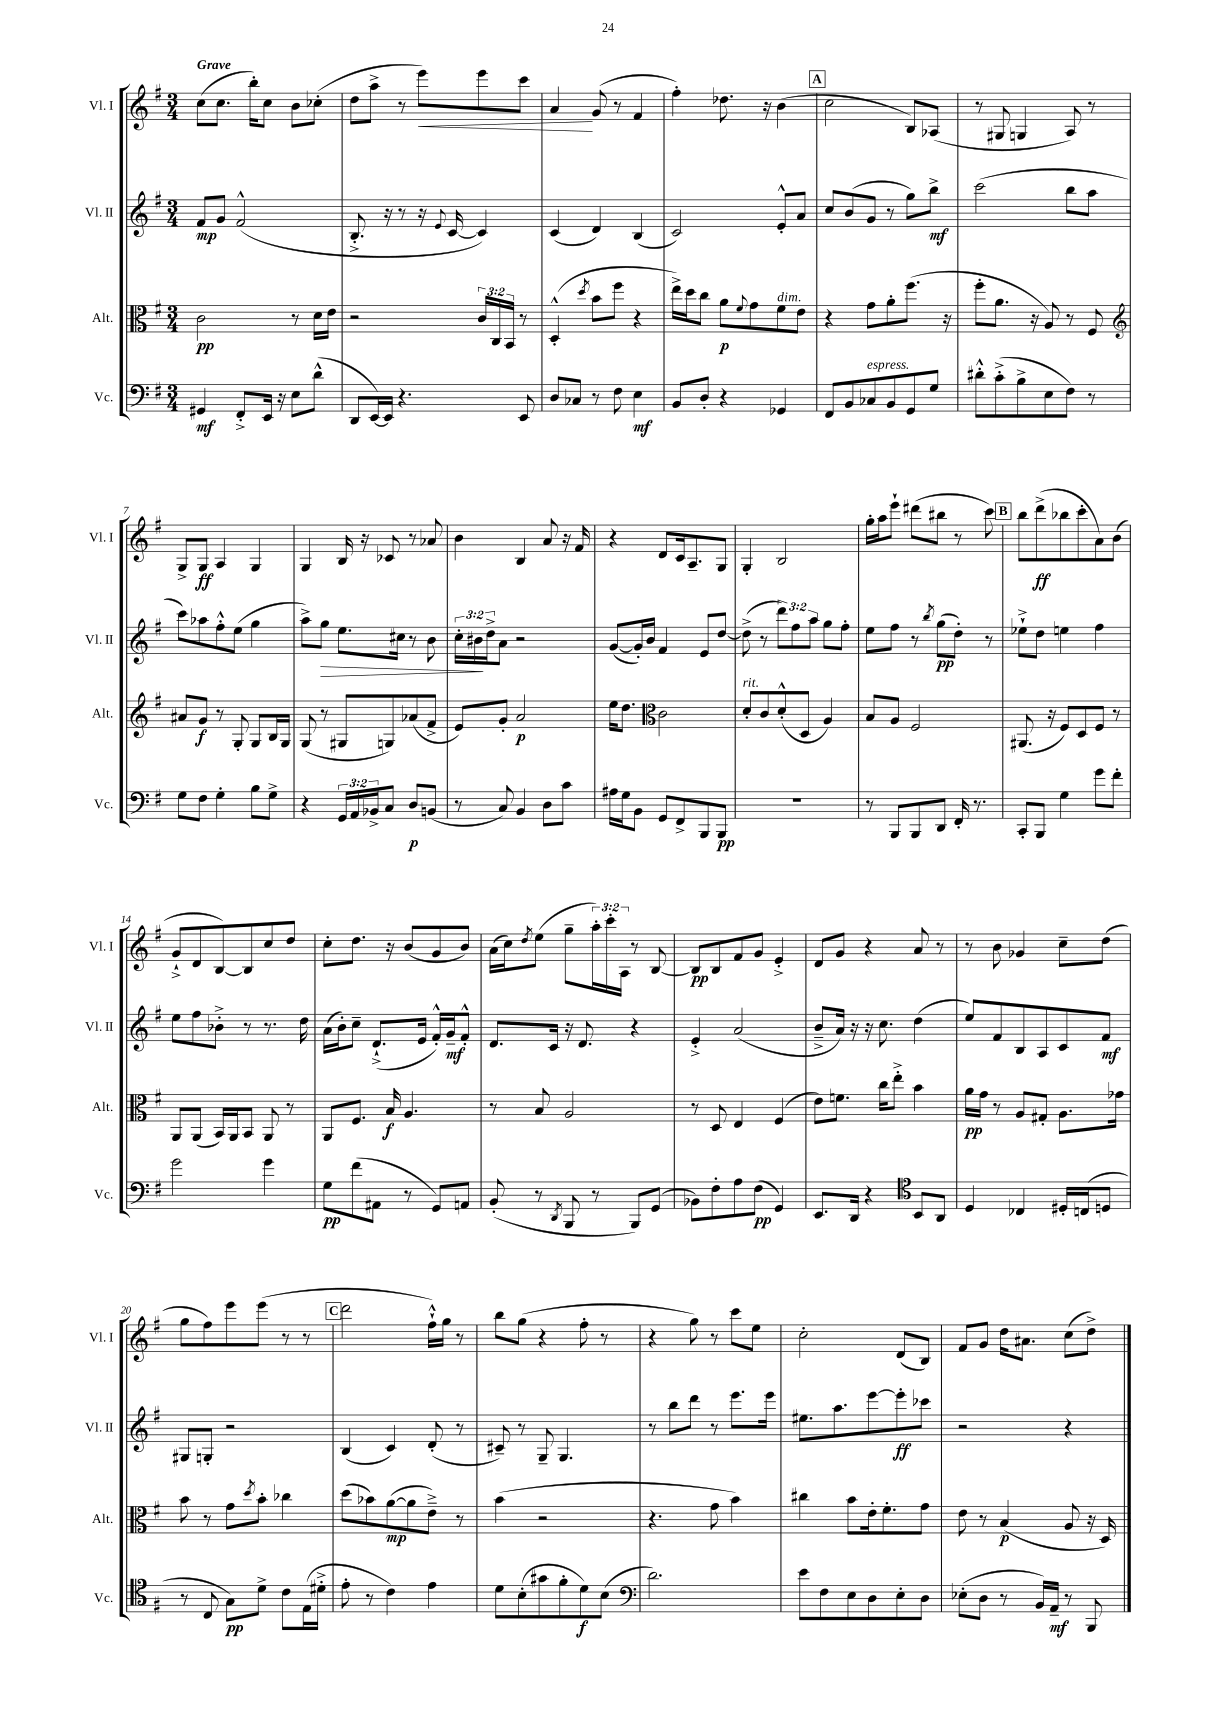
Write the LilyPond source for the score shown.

<<
\new StaffGroup <<
\new Staff = "s0" \with { instrumentName = "Vl. I" shortInstrumentName = "Vl. I" } {
    \clef treble \key g \major \numericTimeSignature \time 3/4 \override Staff.TupletNumber.text = #tuplet-number::calc-fraction-text \tempo "Grave"
    c''8( c''8. b''16-.) c''8 b'8 ces''8-.( |
    d''8 a''8-> r8 e'''8\<) e'''8 c'''8 |
    a'4\! g'8( r8 fis'4 |
    fis''4-.) des''8. r16 b'4( |
    \mark \markup { \box "A" } c''2 b8) aes8( |
    r8 gis8 g4 a8) r8 |
    g8-> g8\ff a4 g4 |
    g4 b16 r16 ces'8 r8 aes'8 |
    b'4 b4 a'8 r16 fis'16 |
    r4 d'8 c'16 a8.-- g8 |
    g4-. b2 |
    g''16-. a''16 e'''8-! dis'''8( bis''8 r8 c'''8) |
    \mark \markup { \box "B" } b''8 d'''8->\ff( bes''8 c'''8-. a'8) b'8( |
    g'8-!-> d'8 b8~) b8 c''8 d''8 |
    c''8-. d''8. r16 b'8( g'8 b'8) |
    a'16( c''16) \acciaccatura { d''8 } e''8( g''8-- \tuplet 3/2 { a''16-.) c'''16-. a16 } r8 b8~ |
    b8\pp b8 fis'8 g'8 e'4-.-> |
    d'8 g'8 r4 a'8 r8 |
    r8 b'8 ges'4 c''8-- d''8( |
    g''8 fis''8) e'''8 e'''8( r8 r8 |
    \mark \markup { \box "C" } d'''2 fis''16-!-^) g''16 r8 |
    b''8 g''8( r4 fis''8-. r8 |
    r4 g''8) r8 c'''8 e''8 |
    c''2-. d'8( b8) |
    fis'8 g'8 d''16 ais'8. c''8( d''8->) \bar "|." |
}
\new Staff = "s1" \with { instrumentName = "Vl. II" shortInstrumentName = "Vl. II" } {
    \clef treble \key g \major \numericTimeSignature \time 3/4 \override Staff.TupletNumber.text = #tuplet-number::calc-fraction-text
    fis'8\mp g'8 fis'2-^( |
    b8.-.-> r16 r8 r16 \appoggiatura { e'8 } c'16~ c'4) |
    c'4( d'4) b4( |
    c'2) e'8-.-^ a'8 |
    \mark \markup { \box "A" } c''8 b'8( g'8 r8 g''8) b''8->\mf |
    c'''2( b''8 a''8 |
    c'''8) aes''8 fis''8-.-^ e''8( g''4 |
    a''8->) g''8\> e''8. cis''16 r8 b'8 |
    \tuplet 3/2 { c''16-. bis'16\! d''16-> } a'8 r2 |
    g'8~( g'16-.) b'16 fis'4 e'8 d''8~ |
    d''8->( r8 \tuplet 3/2 { d'''8) fis''8 a''8 } g''8 fis''8-. |
    e''8 fis''8 r8 \acciaccatura { b''8 } g''8\pp( d''8-.) r8 |
    \mark \markup { \box "B" } ees''8-!-> d''8 e''4 fis''4 |
    e''8 fis''8 bes'8-.-> r8 r8. d''16 |
    a'16( b'16-.) c''8-- d'8.-!->( e'16 fis'16-.-^) g'16--\mf fis'8-.-^ |
    d'8. c'16 r16 d'8. r4 |
    e'4-.-> a'2( |
    b'8---> a'16) r16 r16 c''8. d''4( |
    e''8) fis'8 b8 a8 c'8 fis'8\mf |
    gis8 g8-. r2 |
    \mark \markup { \box "C" } b4( c'4) d'8-.( r8 |
    cis'8--) r8 g8-- g4. |
    r8 b''8 d'''8 r8 e'''8. e'''16 |
    eis''8. a''8. e'''8~ e'''8-.\ff ces'''8 |
    r2 r4 \bar "|." |
}
\new Staff = "s2" \with { instrumentName = "Alt." shortInstrumentName = "Alt." } {
    \clef alto \key g \major \numericTimeSignature \time 3/4 \override Staff.TupletNumber.text = #tuplet-number::calc-fraction-text
    c'2\pp r8 d'16 e'16 |
    r2 \tuplet 3/2 { c'16 c16 b,16 } r8 |
    d4-.-^( \acciaccatura { d''8 } b'8 fis''8 r4 |
    e''16->) d''16 c''8 a'8\p \appoggiatura { fis'8 } g'8 fis'8^\markup { \italic "dim." } e'8 |
    \mark \markup { \box "A" } r4 g'8 a'8-. fis''8.( r16 |
    fis''8-. a'8. r16 a8) r8 fis8 |
    \clef treble ais'8 g'8\f r8 g8-. g8 b16 g16 |
    g8( r8 gis8 g8) aes'8( fis'8-> |
    e'8) g'8-. a'2\p |
    e''16 d''8. \clef alto c'2 |
    d'8-.^\markup { \italic "rit." } c'8 d'8-.-^( d8 a4) |
    b8 a8 fis2 |
    \mark \markup { \box "B" } ais,8.( r16 fis8) d8 fis8 r8 |
    a,8 a,8( b,16) a,16 b,8 a,8 r8 |
    a,8 fis8. b16\f a4. |
    r8 b8 a2 |
    r8 d8 e4 fis4( |
    e'8) f'8. c''16 e''8-.-> b'4 |
    a'16\pp g'16 r8 a8 gis8-. a8. ges'16 |
    b'8 r8 g'8 \acciaccatura { d''8 } b'8-. ces''4 |
    \mark \markup { \box "C" } d''8( bes'8) a'8~\mp( a'8 e'8--->) r8 |
    b'4( r2 |
    r4. g'8 b'4) |
    cis''4 b'8 e'16-. fis'8.-. g'8 |
    e'8 r8 b4\p( a8 r16 d16) \bar "|." |
}
\new Staff = "s3" \with { instrumentName = "Vc." shortInstrumentName = "Vc." } {
    \clef bass \key g \major \numericTimeSignature \time 3/4 \override Staff.TupletNumber.text = #tuplet-number::calc-fraction-text
    gis,4\mf fis,8-.-> e,16 r16 e8 d'8-^( |
    d,8 e,16~) e,16 r4. e,8 |
    d8 ces8 r8 fis8 e4\mf |
    b,8 d8-. r4 ges,4 |
    \mark \markup { \box "A" } fis,8 b,8 ces8^\markup { \italic "espress." } b,8 g,8 g8 |
    dis'8-.-^ c'8-.->( b8-> e8 fis8) r8 |
    g8 fis8 g4-. b8 g8-> |
    r4 \tuplet 3/2 { g,16 a,16 bes,16-> } c8 d8\p b,8( |
    r8 c8) b,4 d8 c'8 |
    ais16 g16 b,8 g,8 fis,8-> b,,8 b,,8\pp |
    R2. |
    r8 b,,8 b,,8 d,8 fis,16-. r8. |
    \mark \markup { \box "B" } c,8-. b,,8 g4 g'8 fis'8-. |
    g'2 g'4 |
    g8\pp fis'8( ais,8 r8 g,8) a,8 |
    b,8-.( r8 \acciaccatura { d,8 } b,,8 r8 b,,8) g,8( |
    bes,8) fis8-. a8 fis8\pp( g,4) |
    e,8. d,16 r4 \clef tenor b,8 a,8 |
    d4 ces4 dis16-. c16( d8 |
    r8 c8 g8\pp) d'8-> c'8 e16( dis'16-.-> |
    \mark \markup { \box "C" } e'8-. r8 c'4) e'4 |
    d'8 b8-.( gis'8 fis'8-. d'8\f) b8( |
    \clef bass d'2.) |
    e'8 fis8 e8 d8 e8-. d8 |
    ees8-.( d8 r8 b,16) a,16--\mf r8 b,,8 \bar "|." |
}
>>
>>
